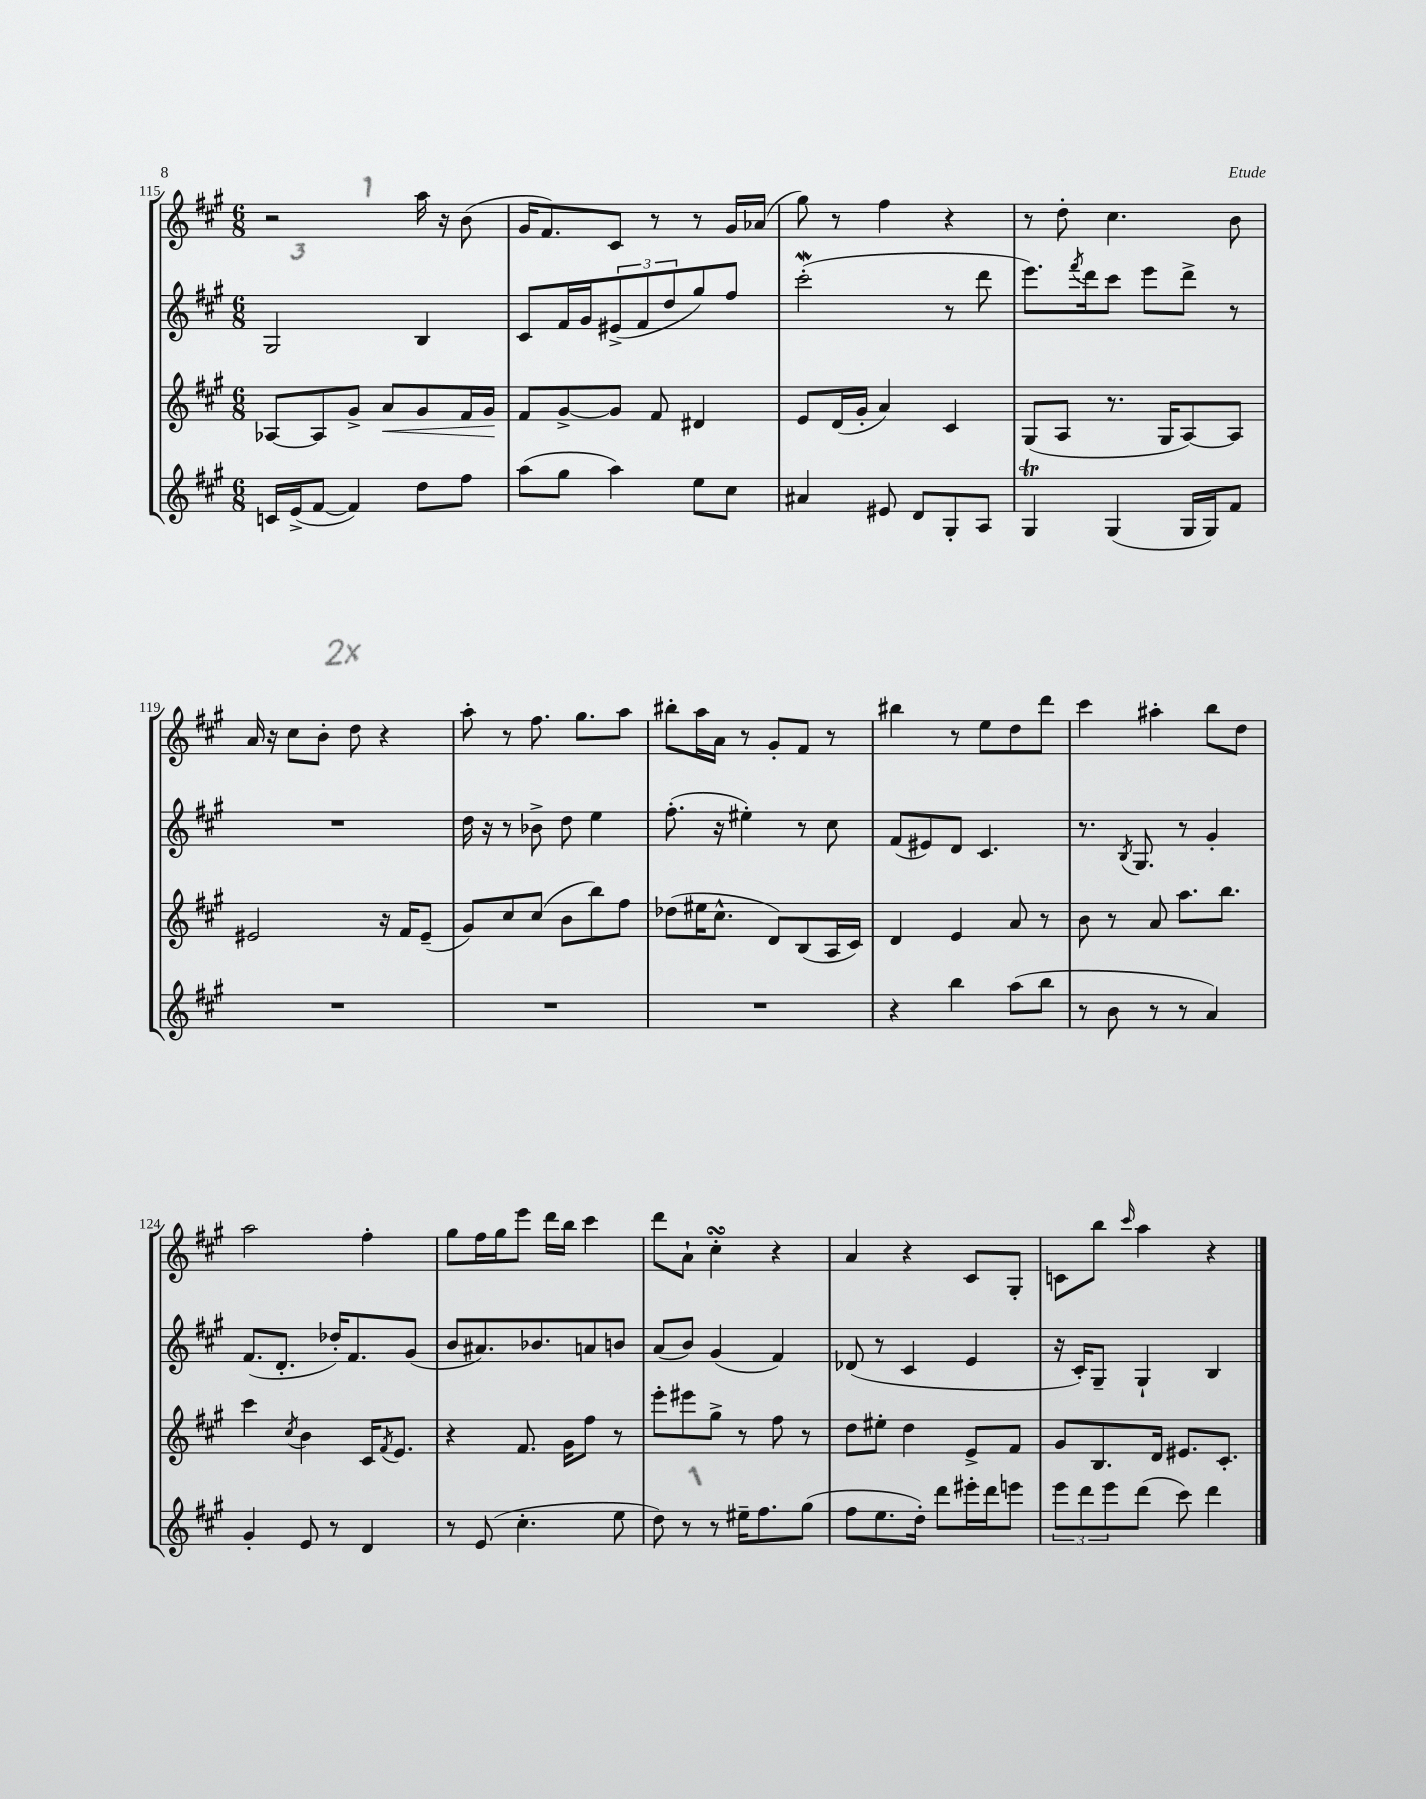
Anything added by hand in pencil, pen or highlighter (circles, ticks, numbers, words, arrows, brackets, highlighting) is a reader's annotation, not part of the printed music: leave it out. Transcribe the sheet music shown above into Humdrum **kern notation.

**kern	**kern	**kern	**kern
*staff4	*staff3	*staff2	*staff1
*clefG2	*clefG2	*clefG2	*clefG2
*k[f#c#g#]	*k[f#c#g#]	*k[f#c#g#]	*k[f#c#g#]
*M6/8	*M6/8	*M6/8	*M6/8
16c	[8A-	2G#	2r
(16e^	.	.	.
[8f#	8A-]	.	.
4f#])	8g#^	.	.
.	8a	.	.
8dd	8g#	4B	16aa
.	.	.	16r
8ff#	16f#	.	(8b
.	16g#	.	.
=	=	=	=
(8aa	8f#	8c#	16g#
.	.	.	8.f#)
8gg#	[8g#^	16f#	.
.	.	16g#	.
4aa)	8g#]	(12e#^	8c#
.	.	12f#	.
.	8f#	.	8r
.	.	12dd	.
8ee	4d#	8gg#)	8r
8cc#	.	8ff#	16g#
.	.	.	(16a-
=	=	=	=
4a#	8e	(2ccc#'	8gg#)
.	(16d	.	8r
.	16g#'	.	.
8e#	4a)	.	4ff#
8d	.	.	.
8G#'	4c#	8r	4r
8A	.	8ddd	.
=	=	=	=
4G#	(8G#	8.eee)	8r
.	8A	.	8dd'
.	.	8qfff#	.
.	.	16ddd	.
(4G#	8.r	8ccc#	4.cc#
.	.	8eee	.
.	16G#	.	.
16G#	[8A)	8ddd^	.
16G#)	.	.	.
8f#	8A]	8r	8b
=	=	=	=
2.r	2e#	2.r	16a
.	.	.	16r
.	.	.	8cc#
.	.	.	8b'
.	.	.	8dd
.	16r	.	4r
.	16f#	.	.
.	(8e#~	.	.
=	=	=	=
2.r	8g#)	16dd	8aa'
.	.	16r	.
.	8cc#	8r	8r
.	(8cc#	8b-^	8.ff#
.	8b	8dd	.
.	.	.	8.gg#
.	8bb)	4ee	.
.	8ff#	.	8aa
=	=	=	=
2.r	(8dd-	(8.ff#'	8bb#'
.	16ee#	.	16aa
.	8.cc#^^	16r	16a
.	.	4ee#')	8r
.	8d)	.	8g#'
.	(8B	8r	8f#
.	16A	8cc#	8r
.	16c#)	.	.
=	=	=	=
4r	4d	(8f#	4bb#
.	.	8e#)	.
4bb	4e	8d	8r
.	.	4.c#	8ee
(8aa	8a	.	8dd
8bb	8r	.	8ddd
=	=	=	=
8r	8b	8.r	4ccc#
8b	8r	.	.
.	.	8qB	.
.	.	8.G#	.
8r	8a	.	4aa#'
8r	8.aa	8r	.
4a)	.	4g#'	8bb
.	8.bb	.	.
.	.	.	8dd
=	=	=	=
4g#'	4ccc#	(8.f#	2aa
.	.	8.d'	.
.	8qcc#	.	.
8e	4b	.	.
8r	.	16dd-')	.
.	.	8.f#	.
4d	16c#	.	4ff#'
.	8qf#	.	.
.	8.e	.	.
.	.	(8g#	.
=	=	=	=
8r	4r	8b	8gg#
(8e	.	8.a#)	16ff#
.	.	.	16gg#
4.cc#'	8.f#	.	8eee
.	.	8.b-	.
.	.	.	16ddd
.	16g#	.	16bb
.	8ff#	8a	4ccc#
8ee	8r	8b	.
=	=	=	=
8dd)	8eee'	(8a	8ddd
8r	8eee#	8b)	8a`
8r	8gg#^	(4g#	4cc#'
16ee#~	8r	.	.
8.ff#	.	.	.
.	8ff#	4f#)	4r
(8gg#	8r	.	.
=	=	=	=
8ff#	8dd	(8d-	4a
8.ee	8ee#'	8r	.
.	4dd	4c#	4r
16dd')	.	.	.
8ddd	.	.	.
16eee#'	8e^	4e	8c#
16ddd	.	.	.
8eee	8f#	.	8G#'
=	=	=	=
12eee	8g#	16r	8c
.	.	16c#')	.
12ddd	.	.	.
.	8.B	8G#~	8bb
12eee	.	.	.
.	.	.	16qqccc#
(8ddd	.	4G#`	4aa
.	16d	.	.
8ccc#)	8.e#	.	.
4ddd	.	4B	4r
.	8.c#'	.	.
==	==	==	==
*-	*-	*-	*-
